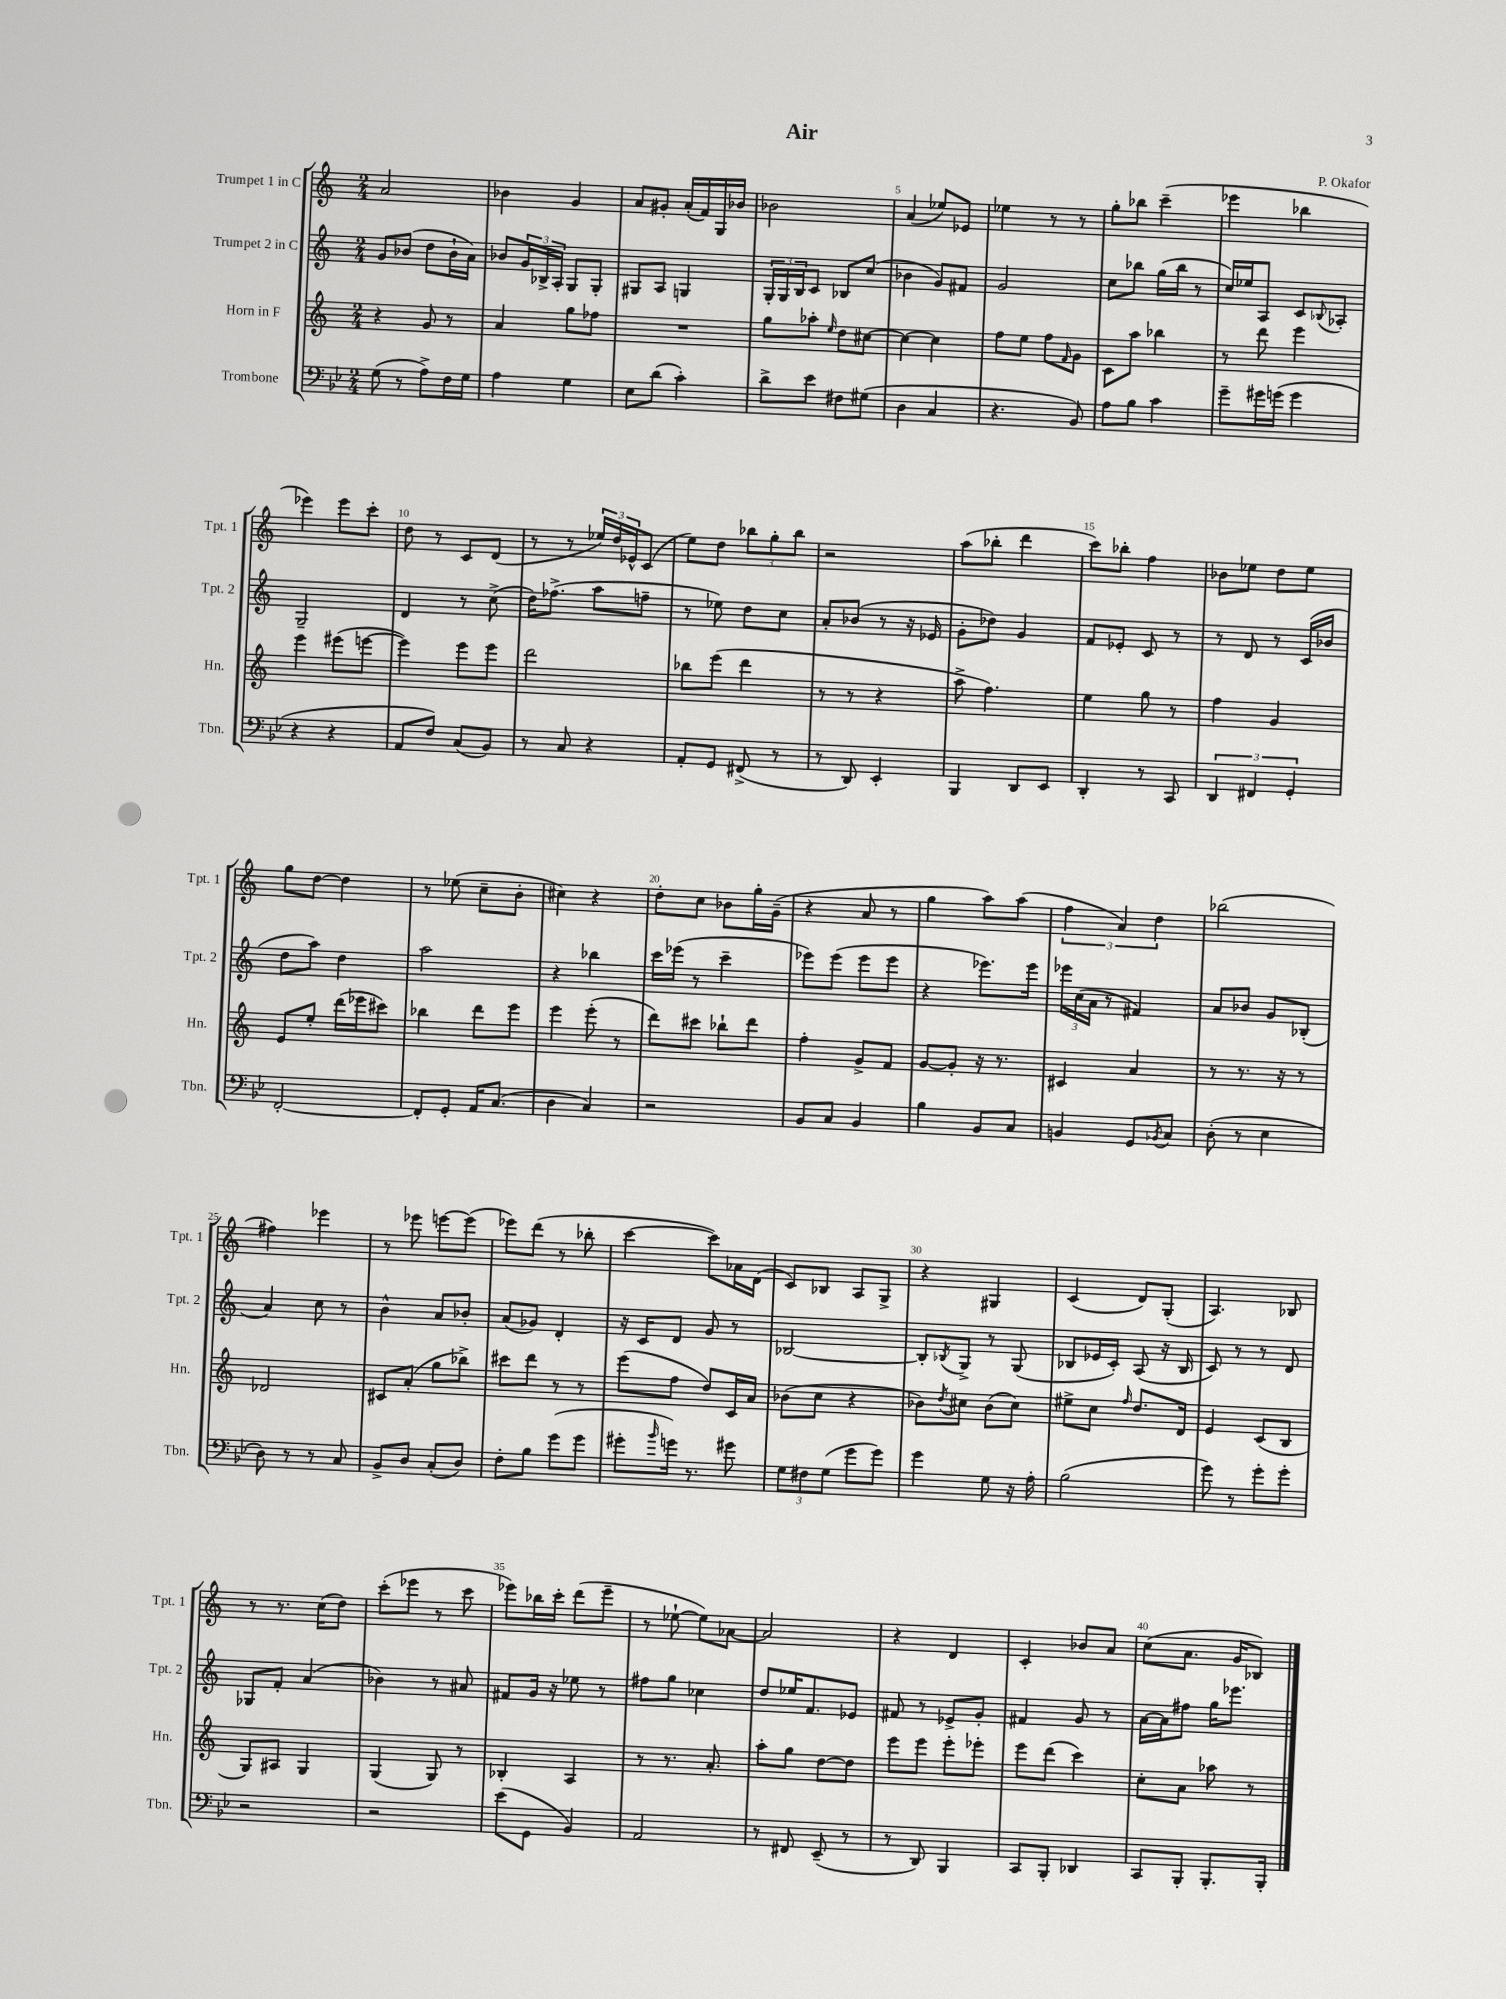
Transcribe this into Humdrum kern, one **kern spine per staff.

**kern	**kern	**kern	**kern
*staff4	*staff3	*staff2	*staff1
*clefF4	*clefG2	*clefG2	*clefG2
*k[b-e-]	*k[]	*k[]	*k[]
*M2/4	*M2/4	*M2/4	*M2/4
(8G	4r	8g	2a
8r	.	(8b-	.
8A^)	8g	8dd	.
16F	8r	16b-`	.
16G	.	16a)	.
=	=	=	=
4A	4a	8b-	4b-
.	.	24g	.
.	.	24B-^	.
.	.	24A'	.
4G	8gg	8G	4g
.	8ff-	8G'	.
=	=	=	=
8E-	2r	8G#	8a
(8d	.	8A	8g#'
4c')	.	4G	(16a'
.	.	.	16f)
.	.	.	16G
.	.	.	16b-
=	=	=	=
8d^	8gg	24G'	2b-
.	.	24G	.
.	.	24B	.
8e-	8aa-'	8c	.
.	16qqee	.	.
8F#	8dd	8B-	.
(8G#	[8cc#	(8cc	.
=	=	=	=
4D	4cc#_	4b-	(4a
4C	4cc#]	8g)	8ee-)
.	.	8f#	8e-
=	=	=	=
4.r	8ff	2g	4ee-
.	8ee	.	.
.	8ff	.	8r
.	16qqf	.	.
8BB-)	8g	.	8r
=	=	=	=
8A	8c	8cc	8gg'
8B-	8aa	8bb-	8bb-
4c	4bb-	(16gg	(4ccc~
.	.	16bb-	.
.	.	8r	.
=	=	=	=
8g~	8r	16cc)	4eee-
.	.	16ee-	.
16g#	8ddd	8A	.
(16g	.	.	.
4g	4eee	8c	4bb-
.	.	8qqB-	.
.	.	8A-'	.
=	=	=	=
4r	4eee	2G~	4eee-)
4r	(8eee#	.	8eee-
.	[8eee	.	8ccc'
=	=	=	=
8AA	4eee])	4d	8dd
8F)	.	.	8r
(8C	8eee	8r	8c
8BB-)	8eee	(8cc^	(8d
=	=	=	=
8r	2ddd	16dd)	8r
.	.	(8.ff-^	.
8C	.	.	8r
4r	.	8aa	24ee-)
.	.	.	24dd
.	.	.	24e-^^
.	.	8ff~	(8c
=	=	=	=
8AA'	8bb-	8r	8ee)
8GG	(8eee	8ee-)	8dd
(8FF#^	4ddd	8dd	12bb-
.	.	.	12gg'
8r	.	8cc	.
.	.	.	12bb-
=	=	=	=
8r	8r	8a'	2r
8DD)	8r	(8b-	.
4EE-'	4r	8r	.
.	.	16r	.
.	.	16e-	.
=	=	=	=
4BBB-	8aa^	8g'	(8aa
.	4.ff)	8dd-)	8bb-'
8DD	.	4g	4ddd
8EE-	.	.	.
=	=	=	=
4DD'	4ee	8f	8ccc)
.	.	8e-'	8bb-'
8r	8gg	8c	4ff
8CC	8r	8r	.
=	=	=	=
6DD	4ff	8r	8b-
.	.	8d	8ee-
6FF#	.	.	.
.	4g	8r	8dd
6GG'	.	.	.
.	.	(16c	8ee-
.	.	16b-	.
=	=	=	=
[2FF'	8e	8dd	8gg
.	8ee'	8aa)	[8dd
.	(16ddd	4dd	4dd]
.	16eee-	.	.
.	8ccc#)	.	.
=	=	=	=
8FF']	4bb-	2aa	8r
8GG'	.	.	(8ee-
16AA	8ddd	.	8cc~
(8.C	.	.	.
.	8eee	.	8b'
=	=	=	=
4D	4eee	4r	4cc#)
4C)	(8eee'	4bb-	4r
.	8r	.	.
=	=	=	=
2r	8ddd)	16ccc	8dd'
.	.	(16eee-	.
.	8ccc#	8r	8cc
.	8bb-`	4ccc~	8b-
.	8ddd	.	16gg'
.	.	.	(16g~
=	=	=	=
8BB-	4ff'	8eee-)	4r
8C	.	(8eee-	.
4BB-	8g^	8eee-	8a
.	8f	8eee-	8r
=	=	=	=
4B-	[8g	4r	4gg
.	8g']	.	.
8BB-	16r	8.eee-)	8aa)
.	8.r	.	.
8C	.	.	(8aa
.	.	16eee-	.
=	=	=	=
4BB	4c#	24eee-	6ff
.	.	(24cc	.
.	.	24a	.
.	.	8r	.
.	.	.	6a)
8GG	4a	4f#)	.
.	.	.	6dd
8qBB-	.	.	.
8C	.	.	.
=	=	=	=
(8D'	8r	8a	(2bb-
8r	8.r	8b-	.
4E-	.	8g	.
.	16r	.	.
.	8r	(8B-'	.
=	=	=	=
8D)	2d-	4a)	4ff#)
8r	.	.	.
8r	.	8cc	4eee-
8C	.	8r	.
=	=	=	=
8BB-^	8c#	4b^^	8r
8D	(8a'	.	8eee-
(8C'	8gg	8a	[8eee
8D)	8bb-^)	8b-'	(8eee]
=	=	=	=
8F'	8ccc#	(8a	8eee-)
8B-	8ddd	8g-)	(8ddd
(8g	8r	4d'	8r
8g	8r	.	8bb-'
=	=	=	=
8g#'	(8eee	16r	[4ccc
.	.	16c	.
16qqb-	.	.	.
16g)	8ff	8d	.
8.r	.	.	.
.	8dd)	8g	8ccc])
8g#	16c	8r	16a-
.	16a	.	(16d
=	=	=	=
12G	(8b-	[2B-	8c)
12F#	.	.	.
.	8cc	.	8B-
(12G	.	.	.
8g	4r	.	8A
8g)	.	.	8G^
=	=	=	=
4g	8b-)	8B-']	4r
.	8qdd	8qB-	.
.	8cc#	8G^	.
8G	(8b-	8r	4G#
16r	8cc#)	(8G	.
16A'	.	.	.
=	=	=	=
(2B-	8ee#^	8B-	(4c
.	8cc	16e-	.
.	.	16c')	.
.	16qqff	.	.
.	8.dd	(8A	8d)
.	.	16r	(8G'
.	16d	16B-	.
=	=	=	=
8g)	4e	8c)	4.A)
8r	.	8r	.
8g'	(8c	8r	.
8g'	8B	8d	8B-
=	=	=	=
2r	8G)	8G-	8r
.	8A#	8f'	8.r
.	4G	(4a	.
.	.	.	(16cc
.	.	.	8dd)
=	=	=	=
2r	(4G	4b-)	(8ccc'
.	.	.	8eee-
.	8G)	8r	8r
.	8r	8a#	8ccc
=	=	=	=
(8e-	4B-'	8f#	8eee-)
8GG	.	16g	16bb-
.	.	16r	16ccc'
4BB-)	4A	8ee-	(8ddd
.	.	8r	8eee-~
=	=	=	=
2AA	8r	8ff#	8r
.	8.r	8gg	[8ee-`
.	.	4cc-	8ee-])
.	8.a'	.	.
.	.	.	[8a-
=	=	=	=
8r	8aa'	8dd	2a-]
8FF#	8gg	16ee-	.
.	.	8.f	.
(8EE-~	[8dd	.	.
8r	8dd]	8e-	.
=	=	=	=
8r	8eee	8f#	4r
8DD)	8eee	8r	.
4BBB-	8eee'	8e-^	4d
.	8eee-'	8g'	.
=	=	=	=
8CC	8eee	4f#	4c'
8BBB-'	(8ddd	.	.
4DD-	4ccc)	8g	8b-
.	.	8r	8a
=	=	=	=
8CC	8cc'	[16a	(8cc
.	.	16a]	.
8BBB-'	8a	8ff#	8.a
8.BBB-'	8aa-	16gg	.
.	.	8.eee-	16g
.	8r	.	8B-)
16BBB-'	.	.	.
==	==	==	==
*-	*-	*-	*-
